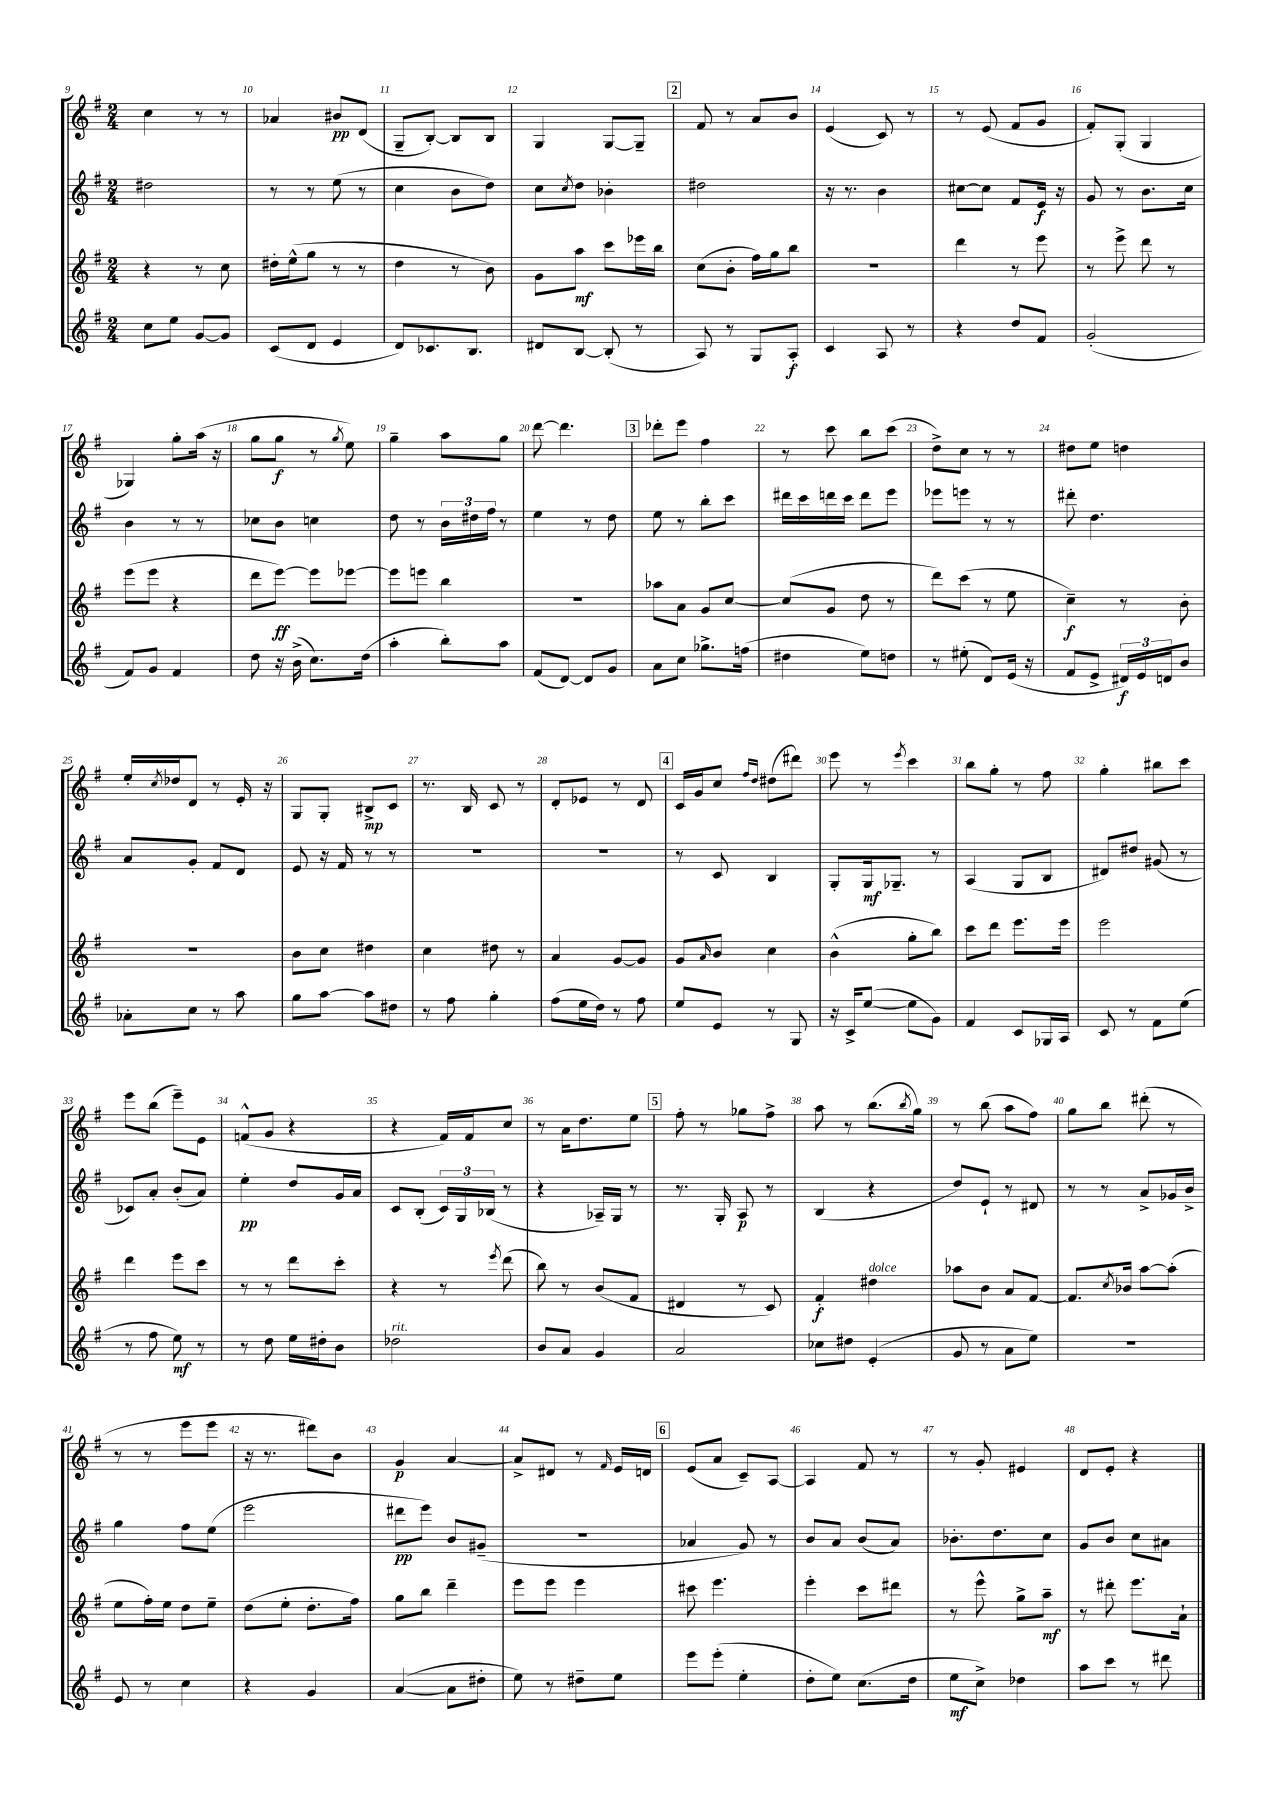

**kern	**dynam	**kern	**dynam	**kern	**dynam	**kern	**dynam
*part4	*part4	*part3	*part3	*part2	*part2	*part1	*part1
*staff4	*staff4	*staff3	*staff3	*staff2	*staff2	*staff1	*staff1
*clefG2	*	*clefG2	*	*clefG2	*	*clefG2	*
*k[f#]	*	*k[f#]	*	*k[f#]	*	*k[f#]	*
*M2/4	*	*M2/4	*	*M2/4	*	*M2/4	*
=9	=9	=9	=9	=9	=9	=9	=9
8cc\L	.	4r	.	2dd#X\	.	4cc\	.
8ee\J	.	.	.	.	.	.	.
[8g/L	.	8r	.	.	.	8r	.
8g/J]	.	8cc\	.	.	.	8r	.
=10	=10	=10	=10	=10	=10	=10	=10
(8c/L	.	16dd#X'\LL	.	8r	.	4a-X/	.
.	.	(16ee^^\J	.	.	.	.	.
8d/J	.	8gg\J	.	8r	.	.	.
4e/	.	8r	.	(8ee\	.	8b#X/L	pp
.	.	8r	.	8r	.	(8d/J	.
=11	=11	=11	=11	=11	=11	=11	=11
8d/L)	.	4dd\	.	4cc\	.	8G~/L	.
8.c-X/	.	.	.	.	.	[8B'/J)	.
.	.	8r	.	8b\L	.	8B/L]	.
8.B/J	.	.	.	.	.	.	.
.	.	8b\)	.	8dd\J)	.	8B/J	.
=12	=12	=12	=12	=12	=12	=12	=12
8d#X/L	.	8g\L	.	8cc\L	.	4G/	.
.	.	.	.	8qcc/	.	.	.
[8B/J	.	8aa\J	mf	8dd\J	.	.	.
(8B'/]	.	8ccc\L	.	4b-X'\	.	[8G/L	.
8r	.	16eee-X\L	.	.	.	8G~/J]	.
.	.	16bb\JJ	.	.	.	.	.
!!LO:REH:place=s1:t=2
=13	=13	=13	=13	=13	=13	=13	=13
8A/)	.	(8cc\L	.	2dd#X\	.	8f#/	.
8r	.	8b'\J	.	.	.	8r	.
8G/L	.	16ff#\LL)	.	.	.	8a/L	.
.	.	16gg\J	.	.	.	.	.
8A'/J	f	8bb\J	.	.	.	8b/J	.
=14	=14	=14	=14	=14	=14	=14	=14
4c/	.	2r	.	16r	.	(4e/	.
.	.	.	.	8.r	.	.	.
8A/	.	.	.	4b\	.	8c/)	.
8r	.	.	.	.	.	8r	.
=15	=15	=15	=15	=15	=15	=15	=15
4r	.	4ddd\	.	[8cc#X\L	.	8r	.
.	.	.	.	8cc#\J]	.	(8e/	.
8dd/L	.	8r	.	8f#/L	.	8f#/L	.
8f#/J	.	8eee\	.	16e/Jk	f	8g/J	.
.	.	.	.	16r	.	.	.
=16	=16	=16	=16	=16	=16	=16	=16
(2g'/	.	8r	.	8g/	.	8f#'/L)	.
.	.	8eee^\	.	8r	.	(8G'/J	.
.	.	8ddd\	.	8.b\L	.	4G/	.
.	.	8r	.	.	.	.	.
.	.	.	.	16cc\Jk	.	.	.
!!LO:LB:g=z
=17	=17	=17	=17	=17	=17	=17	=17
8f#/L)	.	(8eee\L	.	4b\	.	4G-X/)	.
8g/J	.	8eee\J	.	.	.	.	.
4f#/	.	4r	.	8r	.	8gg'\L	.
.	.	.	.	8r	.	(16aa\Jk	.
.	.	.	.	.	.	16r	.
=18	=18	=18	=18	=18	=18	=18	=18
8dd\	.	8ddd\L	.	8cc-X\L	.	8gg\L	.
16r	.	[8eee\J)	ff	8b\J	.	8gg\J	f
(16b^\	.	.	.	.	.	.	.
8.cc\L)	.	8eee\L]	.	4ccn\	.	8r	.
.	.	.	.	.	.	8qgg/	.
.	.	[8eee-X\J	.	.	.	8ee\)	.
(16dd\Jk	.	.	.	.	.	.	.
=19	=19	=19	=19	=19	=19	=19	=19
4aa'\	.	8eee-\L]	.	8dd\	.	4gg~\	.
.	.	8eeen\J	.	8r	.	.	.
8bb'\L)	.	4bb\	.	24b\LL	.	8aa\L	.
.	.	.	.	24dd#X\	.	.	.
.	.	.	.	24ff#\JJ	.	.	.
8aa\J	.	.	.	8r	.	8gg\J	.
=20	=20	=20	=20	=20	=20	=20	=20
(8f#/L	.	2r	.	4ee\	.	[8ddd\	.
[8d/J)	.	.	.	.	.	4.ddd\]	.
8d/L]	.	.	.	8r	.	.	.
8g/J	.	.	.	8dd\	.	.	.
!!LO:REH:place=s1:t=3
=21	=21	=21	=21	=21	=21	=21	=21
8a\L	.	8aa-X\L	.	8ee\	.	8ddd-X'\L	.
8cc\J	.	8a\J	.	8r	.	8eee\J	.
8.gg-X^\L	.	8g/L	.	8bb'\L	.	4ff#\	.
.	.	[8cc/J	.	8ccc\J	.	.	.
(16ffn\Jk	.	.	.	.	.	.	.
=22	=22	=22	=22	=22	=22	=22	=22
4dd#X\	.	(8cc/L]	.	16ddd#X\LL	.	8r	.
.	.	.	.	16ccc\	.	.	.
.	.	8g/J	.	16dddn\	.	8ccc\	.
.	.	.	.	16ccc\JJ	.	.	.
8ee\L)	.	8dd\	.	8ddd\L	.	8bb\L	.
8ddn\J	.	8r	.	8eee\J	.	(8ccc\J	.
=23	=23	=23	=23	=23	=23	=23	=23
8r	.	8ddd\L)	.	8eee-X\L	.	8dd^\L)	.
(8ee#X'\	.	(8ccc\J	.	8eeen\J	.	8cc\J	.
8d/L)	.	8r	.	8r	.	8r	.
(16e/Jk	.	8ee\	.	8r	.	8r	.
16r	.	.	.	.	.	.	.
=24	=24	=24	=24	=24	=24	=24	=24
8f#/L	.	4cc~\)	f	8ddd#X'\	.	8dd#X\L	.
8e^/J	.	.	.	4.dd\	.	8ee\J	.
24d#X/LL)	f	8r	.	.	.	4ddn\	.
24e/	.	.	.	.	.	.	.
24dn/J	.	.	.	.	.	.	.
8b/J	.	8b'\	.	.	.	.	.
!!LO:LB:g=z
=25	=25	=25	=25	=25	=25	=25	=25
8a-X'\L	.	2r	.	8a/L	.	16ee'/LL	.
.	.	.	.	.	.	8qcc/	.
.	.	.	.	.	.	16dd-X/J	.
8cc\J	.	.	.	8g'/J	.	8d/J	.
8r	.	.	.	8f#/L	.	8r	.
8aa\	.	.	.	8d/J	.	16e'/	.
.	.	.	.	.	.	16r	.
=26	=26	=26	=26	=26	=26	=26	=26
8gg\L	.	8b\L	.	8e/	.	8G/L	.
[8aa\J	.	8cc\J	.	16r	.	8G'/J	.
.	.	.	.	16f#/	.	.	.
8aa\L]	.	4dd#X\	.	8r	.	8B#X^/L	mp
8dd#X\J	.	.	.	8r	.	8c/J	.
=27	=27	=27	=27	=27	=27	=27	=27
8r	.	4cc\	.	2r	.	8.r	.
8ff#\	.	.	.	.	.	.	.
.	.	.	.	.	.	16B/	.
4gg'\	.	8dd#X\	.	.	.	8c/	.
.	.	8r	.	.	.	8r	.
=28	=28	=28	=28	=28	=28	=28	=28
(8ff#\L	.	4a/	.	2r	.	8d'/L	.
16ee\L	.	.	.	.	.	8e-X/J	.
16dd\JJ)	.	.	.	.	.	.	.
8r	.	[8g/L	.	.	.	8r	.
8ff#\	.	8g/J]	.	.	.	8d/	.
!!LO:REH:place=s1:t=4
=29	=29	=29	=29	=29	=29	=29	=29
8ee/L	.	8g/L	.	8r	.	16c/LL	.
.	.	.	.	.	.	16g/J	.
.	.	16qqa/	.	.	.	.	.
8e/J	.	8b/J	.	8c/	.	8cc/J	.
.	.	.	.	.	.	16qqff#/LL	.
.	.	.	.	.	.	16qqdd/JJ	.
8r	.	4cc\	.	4B/	.	(8dd#X\L	.
8G/	.	.	.	.	.	8ddd#X\J)	.
=30	=30	=30	=30	=30	=30	=30	=30
16r	.	(4b^^\	.	8G'/L	.	8eee\	.
16c^/KL	.	.	.	.	.	.	.
([8ee/J	.	.	.	16G/k	mf	8r	.
.	.	.	.	8.G-X~/J	.	.	.
.	.	.	.	.	.	8qeee/	.
8ee\L]	.	8gg'\L	.	.	.	4ccc\	.
8g\J)	.	8bb\J)	.	8r	.	.	.
=31	=31	=31	=31	=31	=31	=31	=31
4f#/	.	8ccc\L	.	(4A/	.	8bb\L	.
.	.	8ddd\J	.	.	.	8gg'\J	.
8c/L	.	8.eee\L	.	8G/L	.	8r	.
16G-X/L	.	.	.	8B/J	.	8ff#\	.
16A/JJ	.	16eee\Jk	.	.	.	.	.
=32	=32	=32	=32	=32	=32	=32	=32
8c/	.	2eee\	.	8d#X/L)	.	4gg'\	.
8r	.	.	.	8dd#X/J	.	.	.
8f#\L	.	.	.	(8g#X/	.	8bb#X\L	.
(8ee\J	.	.	.	8r	.	8ccc\J	.
!!LO:LB:g=z
=33	=33	=33	=33	=33	=33	=33	=33
8r	.	4ddd\	.	8c-X/L)	.	8eee\L	.
8ff#\	.	.	.	8a'/J	.	(8bb\J	.
8ee\)	mf	8eee\L	.	(8b'/L	.	8eee~\L)	.
8r	.	8ccc\J	.	8a/J)	.	8e\J	.
=34	=34	=34	=34	=34	=34	=34	=34
8r	.	8r	.	4ee'\	pp	(8fn^^/L	.
8dd\	.	8r	.	.	.	8g/J	.
16ee\LL	.	8ddd\L	.	8dd/L	.	4r	.
16dd#X'\J	.	.	.	.	.	.	.
8b\J	.	8ccc'\J	.	16g/L	.	.	.
.	.	.	.	16a/JJ	.	.	.
=35	=35	=35	=35	=35	=35	=35	=35
!LO:TX:a:i:t=rit.	!	!	!	!	!	!	!
2dd-X\	.	4r	.	8c/L	.	4r	.
.	.	.	.	(8B'/J	.	.	.
.	.	8r	.	24c/LL)	.	16f#/LL)	.
.	.	.	.	24G/	.	.	.
.	.	.	.	.	.	16f#/J	.
.	.	.	.	(24B-X/JJ	.	.	.
.	.	8qeee/	.	.	.	.	.
.	.	(8ddd\	.	8r	.	8cc/J	.
=36	=36	=36	=36	=36	=36	=36	=36
8b/L	.	8bb\)	.	4r	.	8r	.
8a/J	.	8r	.	.	.	16a\KL	.
.	.	.	.	.	.	8.dd\	.
4g/	.	(8b/L	.	16A-X~/LL)	.	.	.
.	.	.	.	16G/JJ	.	.	.
.	.	8f#/J	.	8r	.	8ee\J	.
!!LO:REH:place=s1:t=5
=37	=37	=37	=37	=37	=37	=37	=37
2a/	.	4d#X/	.	8.r	.	8ff#'\	.
.	.	.	.	.	.	8r	.
.	.	.	.	16G'/	.	.	.
.	.	8r	.	8A/	p	8gg-X\L	.
.	.	8c/)	.	8r	.	8ff#^\J	.
=38	=38	=38	=38	=38	=38	=38	=38
8cc-X\L	.	4f#'/	f	(4B/	.	8aa\	.
8dd#X\J	.	.	.	.	.	8r	.
!	!	!LO:TX:a:i:t=dolce	!	!	!	!	!
(4e'/	.	4dd#X\	.	4r	.	(8.bb\L	.
.	.	.	.	.	.	8qbb/	.
.	.	.	.	.	.	16gg\Jk)	.
=39	=39	=39	=39	=39	=39	=39	=39
8g/	.	8aa-X\L	.	8dd/L)	.	8r	.
8r	.	8b\J	.	8e`/J	.	(8bb\	.
8a\L	.	8a/L	.	8r	.	8aa\L	.
8ee\J)	.	[8f#/J	.	8d#X/	.	8ff#\J)	.
=40	=40	=40	=40	=40	=40	=40	=40
2r	.	8.f#/L]	.	8r	.	8gg\L	.
.	.	.	.	8r	.	8bb\J	.
.	.	8qcc/	.	.	.	.	.
.	.	16b-X/Jk	.	.	.	.	.
.	.	[8aa\L	.	8a^/L	.	(8ddd#X'\	.
.	.	(8aa'\J]	.	16g-X/L	.	8r	.
.	.	.	.	16b^/JJ	.	.	.
!!LO:LB:g=z
=41	=41	=41	=41	=41	=41	=41	=41
8e/	.	8ee\L	.	4gg\	.	8r	.
8r	.	16ff#'\L)	.	.	.	8r	.
.	.	16ee\JJ	.	.	.	.	.
4cc\	.	8dd\L	.	8ff#\L	.	8eee\L	.
.	.	8ee~\J	.	(8ee\J	.	8eee\J	.
=42	=42	=42	=42	=42	=42	=42	=42
4r	.	(8dd\L	.	2eee\	.	16r	.
.	.	.	.	.	.	8.r	.
.	.	8ee'\J	.	.	.	.	.
4g/	.	8.dd'\L	.	.	.	8ddd#X\L)	.
.	.	.	.	.	.	8b\J	.
.	.	16ff#\Jk)	.	.	.	.	.
=43	=43	=43	=43	=43	=43	=43	=43
([4a/	.	8gg\L	.	8ddd#X\L	pp	4g/	p
.	.	8bb\J	.	8eee\J)	.	.	.
8a\L]	.	4ddd~\	.	8b/L	.	[4a/	.
8dd#X'\J	.	.	.	(8g#X~/J	.	.	.
=44	=44	=44	=44	=44	=44	=44	=44
8ee\)	.	8eee\L	.	2r	.	8a^/L]	.
8r	.	8eee\J	.	.	.	8d#X/J	.
8dd#X~\L	.	4eee\	.	.	.	8r	.
.	.	.	.	.	.	16qqf#/	.
8ee\J	.	.	.	.	.	16e/LL	.
.	.	.	.	.	.	16dn/JJ	.
!!LO:REH:place=s1:t=6
=45	=45	=45	=45	=45	=45	=45	=45
8eee\L	.	8ccc#X\	.	4a-X/	.	(8e/L	.
(8eee'\J	.	4.eee\	.	.	.	8a/J	.
4ee'\	.	.	.	8g/)	.	8c~/L)	.
.	.	.	.	8r	.	[8A/J	.
=46	=46	=46	=46	=46	=46	=46	=46
8dd'\L	.	4eee'\	.	8b/L	.	4A/]	.
8ee\J)	.	.	.	8a/J	.	.	.
(8.cc\L	.	8ccc\L	.	(8b/L	.	8f#/	.
.	.	8ddd#X\J	.	8a/J)	.	8r	.
16dd\Jk	.	.	.	.	.	.	.
=47	=47	=47	=47	=47	=47	=47	=47
8ee\L	mf	8r	.	8.b-X'\L	.	8r	.
8cc^\J)	.	8eee^^\	.	.	.	8g'/	.
.	.	.	.	8.dd\	.	.	.
4dd-X\	.	8gg^\L	.	.	.	4e#X/	.
.	.	8aa~\J	mf	8cc\J	.	.	.
=48	=48	=48	=48	=48	=48	=48	=48
8aa\L	.	8r	.	8g/L	.	8d/L	.
8ccc\J	.	8ddd#X'\	.	8b/J	.	8e'/J	.
8r	.	8.eee\L	.	8cc\L	.	4r	.
8ddd#X\	.	.	.	8a#X\J	.	.	.
.	.	16a`\Jk	.	.	.	.	.
==	==	==	==	==	==	==	==
*-	*-	*-	*-	*-	*-	*-	*-
